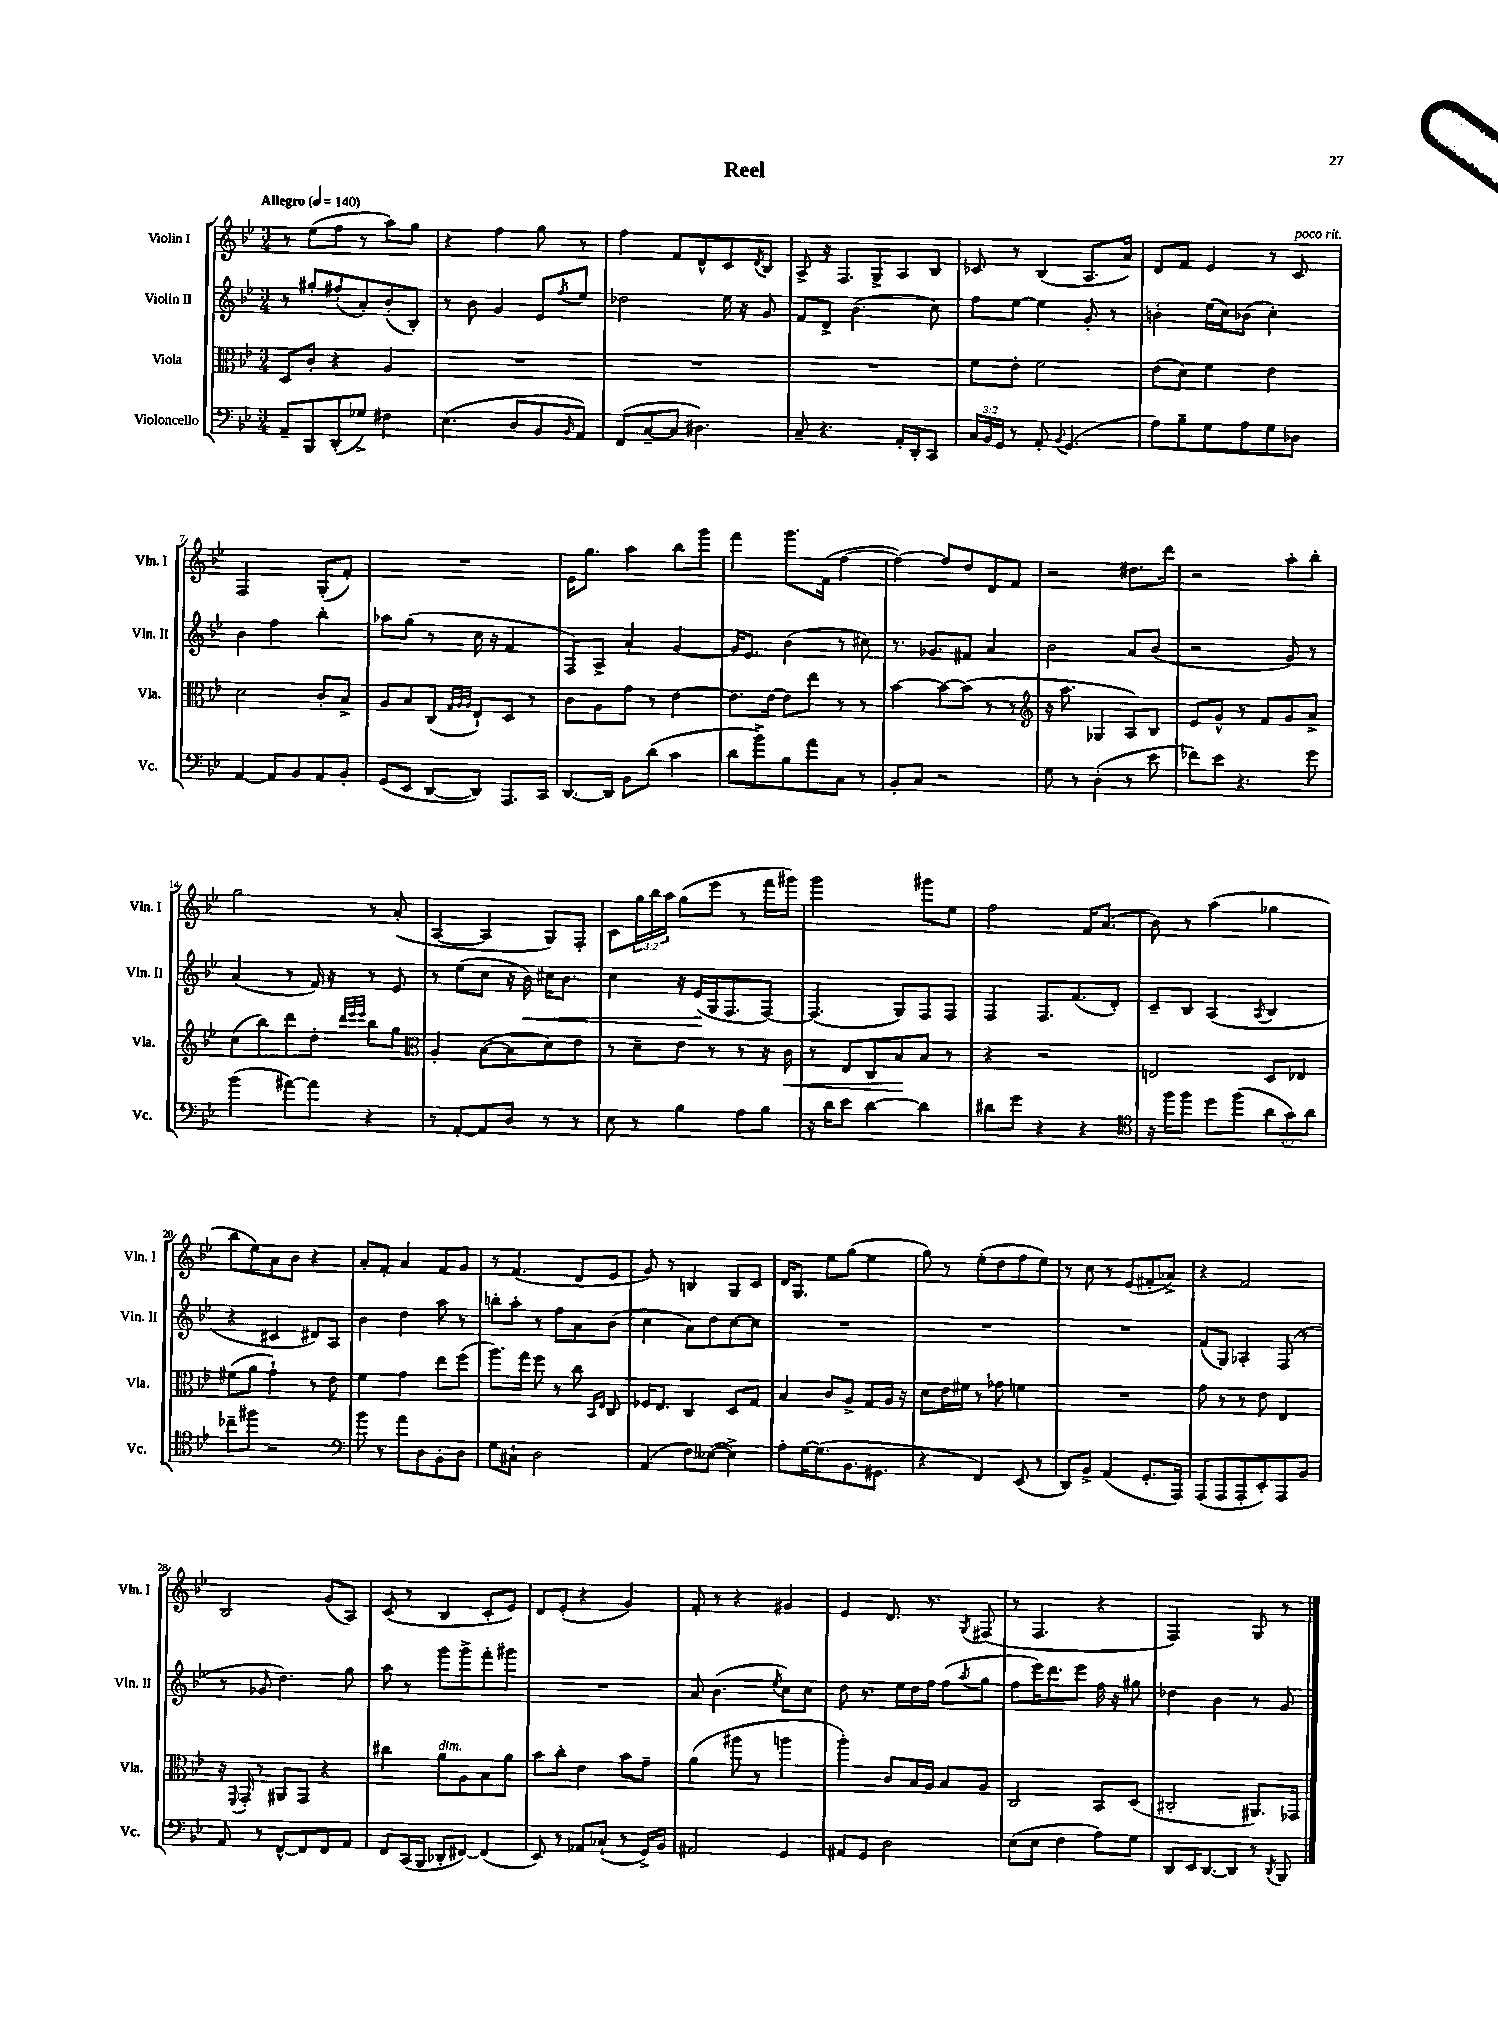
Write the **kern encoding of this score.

**kern	**kern	**kern	**kern
*staff4	*staff3	*staff2	*staff1
*clefF4	*clefC3	*clefG2	*clefG2
*k[b-e-]	*k[b-e-]	*k[b-e-]	*k[b-e-]
*M3/4	*M3/4	*M3/4	*M3/4
*MM140	*MM140	*MM140	*MM140
8AA~	8D	8r	8r
8BBB-	8c'	8gg#'	(8ee-
(8DD'	4r	(8ff#'	8ff
8G-^)	.	8a')	8r
4F#	4A	(8b-'	8aa)
.	.	8B-')	8gg
=	=	=	=
(4.E-	2.r	8r	4r
.	.	8b-	.
.	.	4g	4ff
8D	.	.	.
8BB-	.	8e-	8gg
16qqBB-	.	8qff	.
8AA)	.	8ee-	8r
=	=	=	=
(8FF	2.r	2dd-	4ff
[8C~	.	.	.
8C]	.	.	8f
4.D#)	.	.	8d^^
.	.	16ee-	8c
.	.	16r	.
.	.	.	8qd
.	.	8g	8B-
=	=	=	=
8C~	2.r	8f	8A^
4.r	.	8d^	16r
.	.	.	8.F
.	.	(4.b-	.
.	.	.	8G^
16AA'	.	.	8A
16DD'	.	.	.
8CC	.	8cc)	8B-
=	=	=	=
24C	8f	8ff	8c-
24BB-	.	.	.
24GG	.	.	.
8r	8e-'	[8ee-	8r
8AA'	2f	4ee-]	(4B-
8qqBB-	.	.	.
(4.GG	.	.	.
.	.	8g'	8.A
.	.	8r	.
.	.	.	16a)
=	=	=	=
8A)	(8e-	4b'	8d
8B-~	8d)	.	8f
8G	4f	(16ee-	4e-
.	.	16cc)	.
8A	.	(8b-	.
8G	4e-	4cc')	8r
8D-	.	.	8c
=	=	=	=
[4AA	2d	4b-	2F
8AA]	.	4ff	.
8BB-	.	.	.
8AA	8c'	4bb-'	(8G'
8BB-'	8B-^	.	8f')
=	=	=	=
(8GG	8A	8aa-	2.r
8EE-	8B-	(8gg	.
[8DD	(8C	8r	.
.	32qqG	.	.
.	32qqA	.	.
.	32qqA	.	.
8DD])	8E-`)	16cc	.
.	.	16r	.
8.AAA	8D	4f	.
.	8r	.	.
16CC	.	.	.
=	=	=	=
[8.DD	8c	8F)	16e-
.	.	.	8.gg
.	8A	8A^	.
16DD]	.	.	.
8BB-	8g	4a'	4aa
(8d	8r	.	.
4c	[4e-	[4g	8bb-
.	.	.	8ggg
=	=	=	=
8d	8.e-]	16g]	4fff
.	.	8.e-	.
8b-^)	.	.	.
.	[16e-	.	.
8B-	8e-]	(4b-	8.ggg
8a	8ee-	.	.
.	.	.	(16f
8C	8r	8r	[4ff
8r	8r	8cc#)	.
=	=	=	=
8BB-'	[4b-	8.r	4ff_)
8C	.	.	.
.	.	8.g-	.
2r	8b-_	.	8ff]
.	(8b-]	8f#	8dd
.	8r	4a	8d
.	8r	.	8f
=	=	=	=
*	*clefG2	*	*
8G	16r	2b-	2r
.	8.aa	.	.
8r	.	.	.
(4D'	4G-	.	.
8r	8A)	8a	8.dd#
8e-	8B-	(8b-	.
.	.	.	16ddd
=	=	=	=
8f-)	8e-	2r	2r
8e-	8g^^	.	.
4.r	8r	.	.
.	8f	.	.
.	8g	8g)	8aa'
8g	8a^	8r	8bb-'
=	=	=	=
(4b-	(8cc	(4a	2gg
.	8bb-)	.	.
[8a#)	8ddd	8r	.
8a#]	8dd'	16f)	.
.	.	16r	.
.	32qqddd	.	.
.	32qqeee-	.	.
.	32qqeee-	.	.
4r	8bb-	8r	8r
.	8gg	8e-	(8a'
=	=	=	=
*	*clefC3	*	*
8r	4A'	8r	[4A
[8AA'	.	(8ee-	.
8AA]	([8B-	8cc	4A]
8D	8B-]	16r	.
.	.	16b-)	.
8r	8d)	16cc#	8G)
.	.	8.b-	.
8r	8e-	.	8F'
=	=	=	=
8E-	8r	4cc	8c
8r	8d~	.	24gg
.	.	.	24bb-
.	.	.	24aa
4B-	8e-	16r	(8gg
.	.	(16e-	.
.	8r	16G	8eee-
.	.	8.F	.
8A	8r	.	8r
8B-	16r	[8F)	16fff
.	16c	.	16ggg#)
=	=	=	=
16r	8r	(4.F]	2ggg
16d	.	.	.
8e-	8E-	.	.
[4d	8C	.	.
.	8B-	8G)	.
4d]	8B-	8F	8ggg#
.	8r	8F	8ee-
=	=	=	=
8d#	4r	4F	2ff
8g	.	.	.
4r	2r	8.F	.
.	.	(8.f	.
4r	.	.	16f
.	.	.	(8.a
.	.	8d')	.
=	=	=	=
*clefC4	*	*	*
16r	2E	8c~	8b-)
16ff	.	.	.
8ff	.	8B-	8r
8dd	.	(4A	(4aa
(8ff	.	.	.
.	.	8qA	.
12a	8D	4B-	4gg-
12g)	.	.	.
.	8E-	.	.
12a	.	.	.
=	=	=	=
8cc-~	(8f#	4r	8bb-
8ff#	8a	.	8ee-)
2r	4g`)	4c#	8a
.	.	.	8b-
.	8r	8d#)	4r
.	8e-	8A	.
=	=	=	=
*clefF4	*	*	*
8b-	4f	4b-	8a'
8r	.	.	8f'
8a	4g	4dd	4a
8D	.	.	.
8BB-'	8ee-	8aa	8f
8D	(8ff	8r	8g
=	=	=	=
8G	8.aa)	8bb'	8r
8C#`	.	8aa'	(4.f
.	16gg	.	.
2D	8ff	8r	.
.	8r	8ff	.
.	8cc	8a	8d
.	16qqBB-	.	.
.	16qqE-	.	.
.	8C	(8b-	8e-
=	=	=	=
(4AA	16F-	4cc	8g)
.	8.E-	.	.
.	.	.	8r
8F)	4C	8a)	4B
([8E--	.	8dd	.
4E--^])	8D	[8cc	8G
.	8G	8cc]	8c
=	=	=	=
8A'	4B-	2.r	16d
.	.	.	8.G
[16G	.	.	.
(8.G]	.	.	.
.	8c	.	8ee-
8.BB-	8A^	.	(8gg
.	8G	.	4ee-
8.GG#	.	.	.
.	16A	.	.
.	16r	.	.
=	=	=	=
4r	8d	2.r	8gg)
.	16e-	.	8r
.	16f#	.	.
4FF)	8r	.	(8ee-'
.	8g-	.	8dd
(8EE-	4f	.	8ff
8r	.	.	8ee-)
=	=	=	=
8DD)	2.r	2.r	8r
8BB-^	.	.	8cc
(4AA	.	.	8r
.	.	.	(8e-
8.GG'	.	.	8f#'
.	.	.	8a-^)
16AAA)	.	.	.
=	=	=	=
(8AAA	8g	(8f	4r
8AAA	8r	8G)	.
8AAA'	8r	4A-'	2f
8EE-')	8e-	.	.
8AAA	4E-	(8F	.
8BB-	.	8r	.
=	=	=	=
8AA	16r	8r	2B-
.	8qqFF	.	.
.	16GG'	.	.
8r	8r	8g-	.
[8FF^^	8AA#	4.dd)	.
8FF]	8GG	.	.
8FF	4r	.	(8g
8AA	.	8gg	8A)
=	=	=	=
8FF	4cc#	8aa	(8c
(16CC	.	8r	8r
16BBB-	.	.	.
8DD-'	8a	8ggg	4B-
[8FF#)	8A	8ggg^	.
(4FF#]	8B-	8fff'	8c'
.	8a	8ggg#	8e-)
=	=	=	=
8EE-)	8b-	2.r	8d
8r	8cc'	.	(8e-'
8AA-	4e-	.	4r
(8C-`	.	.	.
8r	8b-	.	4g)
16GG^)	8g~	.	.
16BB-	.	.	.
=	=	=	=
2AA#	(4a	8a	8f'
.	.	(4.b-	8r
.	8aa#	.	4r
.	8r	.	.
.	.	8qee-	.
4GG	4aa	8cc)	4g#
.	.	8cc	.
=	=	=	=
8AA#	4aa')	8dd	4e-
8GG	.	8.r	.
2D	8c	.	8.d
.	.	16ee-	.
.	16B-	16dd	.
.	16A	16ff	8.r
.	8B-	(8ff	.
.	.	8qaa	8qG
.	8A	8gg	(8F#
=	=	=	=
(8E-	2C	8ff	8r
8E-	.	16eee-)	4.F
.	.	8.ddd	.
4F	.	.	.
.	.	8eee-	.
8A)	8BB-	16ff	4r
.	.	16r	.
8G	(8D	8gg#	.
=	=	=	=
8DD	2C#'	4dd-	2F)
16EE-	.	.	.
[8.DD	.	.	.
.	.	4b-	.
8DD]	.	.	.
8r	8.AA#)	8r	8G
8qDD	.	.	.
8BBB-	.	8g	8r
.	16GG-	.	.
==	==	==	==
*-	*-	*-	*-
